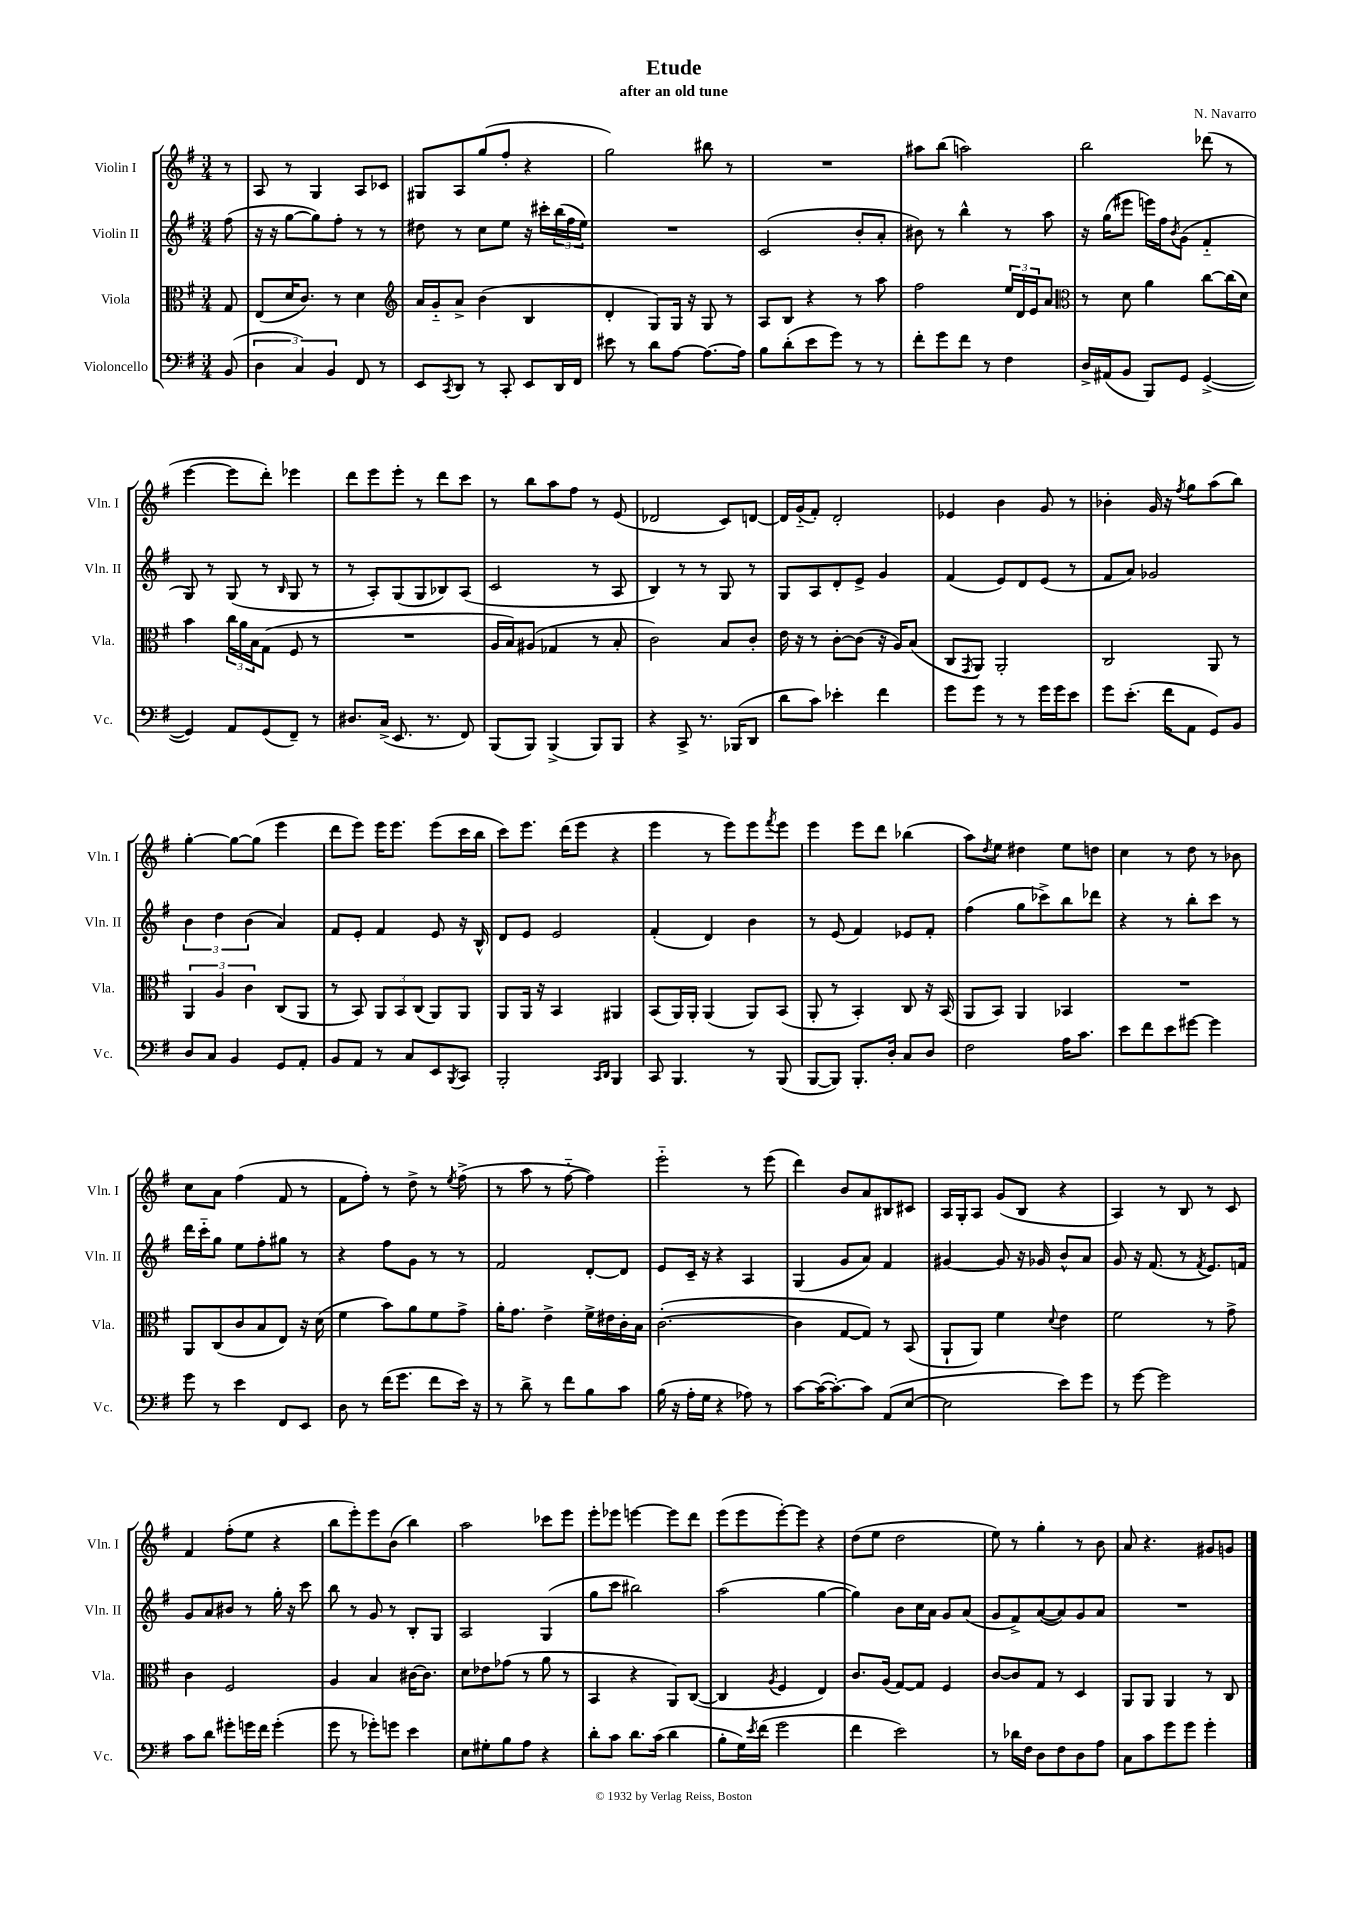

**kern	**kern	**kern	**kern
*part4	*part3	*part2	*part1
*staff4	*staff3	*staff2	*staff1
*I"Violoncello	*I"Viola	*I"Violin II	*I"Violin I
*I'Vc.	*I'Vla.	*I'Vln. II	*I'Vln. I
*clefF4	*clefC3	*clefG2	*clefG2
*k[f#]	*k[f#]	*k[f#]	*k[f#]
*M3/4	*M3/4	*M3/4	*M3/4
=	=	=	=
(8BB/	8G/	(8ff#\	8r
=1	=1	=1	=1
6D\	(8E/L	16r	8A/
.	.	16r	.
.	16d/K	[8gg\L	8r
6C/)	.	.	.
.	8.c/J)	.	.
.	.	8gg\])	4G/
6BB/	.	.	.
.	8r	8ff#'\J	.
8FF#/	4d\	8r	8A/L
8r	.	8r	8c-X/J
=2	=2	=2	=2
*	*clefG2	*	*
8EE/L	16a/LL	8dd#X\	8G#X/L
.	16g/J	.	.
8qCC/	.	.	.
8DD/J	8a^/J	8r	8A/
8r	(4b\	8cc\L	(8gg/
8CC'/	.	8ee\J	8ff#'/J
8EE/L	4B/	16r	4r
.	.	16ccc#X'\LL	.
16DD/L	.	(24bb\	.
.	.	24ff#\	.
16FF#/JJ	.	.	.
.	.	24ee\JJ)	.
=3	=3	=3	=3
8e#X\	4d'/	2.r	2gg\)
8r	.	.	.
8d\L	8G/L)	.	.
[8A\J	16G/Jk	.	.
.	16r	.	.
8.A\L_	8G/	.	8bb#X\
.	8r	.	8r
16A\Jk]	.	.	.
=4	=4	=4	=4
8B\L	8A/L	(2c/	2.r
(8d'\	8B/J	.	.
8e\	4r	.	.
8g\J)	.	.	.
8r	8r	8b'/L	.
8r	8aa\	8a'/J	.
=5	=5	=5	=5
8f#'\L	2ff#\	8b#X\)	8aa#X\L
8g\	.	8r	(8bb\J
8f#\J	.	4bb^^\	2aan\)
8r	.	.	.
4F#\	24ee/LL	8r	.
.	24d/	.	.
.	24e/J	.	.
.	8a/J	8aa\	.
=6	=6	=6	=6
*	*clefC3	*	*
16D^/LL	8r	16r	2bb\
(16AA#X/J	.	(16gg\KL	.
8BB/J	8d\	8eee#X\J	.
8BBB/L)	4a\	16eeen\LL)	.
.	.	16ff#\J	.
.	.	8qb/	.
8GG/J	.	(8g\J	.
([4GG^/	[8cc\L	4f#/	(8ddd-X\
.	(16cc\L]	.	8r
.	16d\JJ)	.	.
!!LO:LB:g=z
=7	=7	=7	=7
4GG/])	4b\	8G/)	[4eee\
.	.	8r	.
8AA/L	24cc\LL	(8G/	8eee\L]
.	24a\	.	.
.	24B\J	.	.
(8GG/	(8G\J	8r	8ddd'\J)
.	.	16qqB/	.
8FF#~/J)	8F#/	8G/	4eee-X\
8r	8r	8r	.
=8	=8	=8	=8
8.D#X/L	2.r	8r	8ddd\L
.	.	8A'/L)	8eee\
(16C^/Jk	.	.	.
8.EE/	.	(8G/	8eee'\J
.	.	8G/	8r
8.r	.	.	.
.	.	8B-X/)	8ddd\L
8FF#/)	.	(8A/J	8ccc\J
=9	=9	=9	=9
(8BBB/L	16A/LL	2c/	8r
.	16B/J)	.	.
8BBB/J)	(8A#X/J	.	8bb\L
(4BBB^/	4G-X/	.	8aa\
.	.	.	8ff#\J
8BBB/L)	8r	8r	8r
8BBB/J	8B'/	8A/	(8e/
=10	=10	=10	=10
4r	2c\)	4B/)	2d-X/
8CC^/	.	8r	.
8.r	.	8r	.
.	8B/L	8G/	8c/L)
(16BBB-X/KL	.	.	.
8DD/J	8c'/J	8r	[8dn/J
=11	=11	=11	=11
8d\L	16e\	8G/L	16d/LL]
.	16r	.	(16g/J
8c\J)	8r	8A/	8f#'/J)
4e-X'\	[8c'\L	8d'/	2d'/
.	(8c\J]	8e^/J	.
4f#\	16r	4g/	.
.	16A/KL)	.	.
.	(8B/J	.	.
=12	=12	=12	=12
8g\L	8C/L	(4f#/	4e-X/
.	8qGG/	.	.
8g\J	8AA/J)	.	.
8r	2AA'/	8e/L)	4b\
8r	.	8d/	.
16g\LL	.	(8e/J	8g/
16g\J	.	.	.
8e\J	.	8r	8r
=13	=13	=13	=13
8g\L	2C/	8f#/L	4b-X'\
(8.e'\J	.	8a/J)	.
.	.	2g-X/	16g/
16f#\KL	.	.	16r
.	.	.	8qff#/
8AA\J	.	.	8gg\L
8GG/L)	8AA/	.	(8aa\
8BB/J	8r	.	8bb\J)
!!LO:LB:g=z
=14	=14	=14	=14
8D/L	6AA/	6b\	[4gg'\
8C/J	.	.	.
.	6A/	6dd\	.
4BB/	.	.	8gg\L_
.	6c\	(6b\	.
.	.	.	(8gg\J]
8GG/L	(8C/L	4a/)	4eee\
8AA'/J	8AA/J	.	.
=15	=15	=15	=15
8BB/L	8r	8f#/L	8ddd\L
8AA/J	8BB/)	8e'/J	8eee\J)
8r	12AA/L	4f#/	16eee\KL
.	.	.	8.eee\J
.	12BB/	.	.
8C/L	.	.	.
.	(12C/J	.	.
8EE/	8AA/L)	8e/	(8eee\L
8qBBB/	.	.	.
8CC/J	8AA/J	16r	16ccc\L
.	.	16B^^/	16bb\JJ
=16	=16	=16	=16
2BBB'/	8AA/L	8d/L	8ccc\L)
.	16AA/Jk	8e/J	8.eee\J
.	16r	.	.
.	4BB/	2e/	.
.	.	.	(16ddd\KL
.	.	.	8eee\J
16qqCC/LL	.	.	.
16qqDD/JJ	.	.	.
4BBB/	4AA#X/	.	4r
=17	=17	=17	=17
8CC/	(8BB/L	(4f#'/	4eee\
4.BBB/	16AA/L)	.	.
.	16AA'/JJ	.	.
.	(4AA/	4d/)	8r
.	.	.	8eee\L)
8r	8AA/L)	4b\	8eee\
.	.	.	8qfff#/
(8BBB/	(8BB/J	.	8eee\J
=18	=18	=18	=18
[8BBB/L	8AA'/	8r	4eee\
8BBB/J])	8r	(8e/	.
8.BBB'/L	4BB'/)	4f#/)	8eee\L
.	.	.	8ddd\J
16D'/Jk	.	.	.
8C/L	8C/	8e-X/L	(4bb-X\
8D/J	16r	8f#'/J	.
.	(16BB/	.	.
=19	=19	=19	=19
2F#\	8AA/L	(4ff#\	8aa\L)
.	.	.	8qdd/
.	8BB/J)	.	8ee\J
.	4AA/	8gg\L	4dd#X\
.	.	8ccc-X^\)	.
16A\KL	4BB-X/	8bb\	8ee\L
8.c\J	.	.	.
.	.	8ddd-X\J	8ddn\J
=20	=20	=20	=20
8e\L	2.r	4r	4cc\
8f#\	.	.	.
8e\	.	8r	8r
[8g#X\J	.	8bb'\L	8dd\
4g#\]	.	8ccc\J	8r
.	.	8r	8b-X\
!!LO:LB:g=z
=21	=21	=21	=21
8g\	8AA/L	16ddd\LL	8cc\L
.	.	16ccc\J	.
8r	(8C/	8gg\J	8a\J
4e\	8c/	8ee\L	(4ff#\
.	8B/	8ff#'\	.
8FF#/L	8E/J)	8gg#X\J	8f#/
8EE/J	16r	8r	8r
.	(16d\	.	.
=22	=22	=22	=22
8D\	4f#\	4r	8f#\L
8r	.	.	8ff#'\J)
(16f#\KL	8b\L)	8ff#\L	8r
8.g\J	.	.	.
.	8a\	8g\J	8dd^\
8f#\L	8f#\	8r	8r
.	.	.	8qee/
16e\Jk)	8g^\J	8r	(8ff#^\
16r	.	.	.
=23	=23	=23	=23
8r	16a'\KL	2f#/	8r
.	8.g\J	.	.
8d^\	.	.	8aa\
8r	4e^\	.	8r
8f#\L	.	.	[8ff#\
8B\	16f#^\LL	[8d'/L	4ff#\])
.	16e#X\	.	.
8c\J	16c'\	8d/J]	.
.	16B\JJ	.	.
=24	=24	=24	=24
(16B\	([2.c'\	8e/L	2eee\
16r	.	.	.
16A'\LL	.	16c~/Jk	.
16G\JJ	.	16r	.
4r	.	4r	.
8A-X\)	.	4A/	8r
8r	.	.	(8eee\
=25	=25	=25	=25
[8c\L	4c\]	(4G/	4ddd\)
(16c\K_	.	.	.
8.c'\_)	.	.	.
.	[8G/L	8g/L	8b/L
8c\J]	8G/J])	8a/J)	8a/
(8AA/L	8r	4f#/	8B#X/
[8E/J	(8BB/	.	8c#X/J
=26	=26	=26	=26
2E\]	8AA`/L	[4g#X/	16A/LL
.	.	.	16G'/J
.	8AA/J)	.	8A/J
.	4f#\	8g#/]	(8g/L
.	.	16r	8B/J
.	.	16g-X/	.
.	8qqd/	.	.
8e\L)	4e\	8b^^/L	4r
8g\J	.	8a/J	.
=27	=27	=27	=27
8r	2f#\	8g/	4A/)
[8g\	.	16r	.
.	.	(8.f#/	.
2g\]	.	.	8r
.	.	8r	8B/
.	.	8qf#/	.
.	8r	8.e/L)	8r
.	8g^\	.	8c/
.	.	16fn/Jk	.
!!LO:LB:g=z
=28	=28	=28	=28
8c\L	4c\	8g/L	4f#/
8d\J	.	8a/	.
8g#X'\L	2F#/	8b#X/J	(8ff#'\L
16gn\L	.	8r	8ee\J
16f#\JJ	.	.	.
(4g'\	.	16gg'\	4r
.	.	16r	.
.	.	8ccc\	.
=29	=29	=29	=29
8g\	4A/	8bb\	8bb\L
8r	.	8r	8eee'\)
8g-X'\L)	4B/	8g/	8eee\
8gn\J	.	8r	(8b\J
4e\	[16c#X\KL	8B'/L	4bb\)
.	8.c#\J]	.	.
.	.	8G/J	.
=30	=30	=30	=30
8E\L	8d\L	2A/	2aa\
8G#X'\	8e-X\	.	.
8B\	(8g-X\J	.	.
8A\J	8r	.	.
4r	8a\	(4G/	8ccc-X\L
.	8r	.	8eee\J
=31	=31	=31	=31
8d'\L	4BB/	8gg\L	8eee'\L
8c\J	.	8ccc\J	8eee-X\J
8.d\L	4r	2bb#X\)	[4eeen\
(16c\Jk	.	.	.
4d\	8AA/L)	.	8eee\L]
.	([8C/J	.	8ddd\J
=32	=32	=32	=32
8B'\L	4C/]	(2aa\	(8eee\L
16G\L)	.	.	8eee\
8qe/	.	.	.
(16f#\JJ	.	.	.
.	8qA/	.	.
2g\	4F#/	.	[8eee'\)
.	.	.	8eee\J]
.	4E/)	[4gg\	4r
=33	=33	=33	=33
4f#\	8.c/L	4gg\])	(8dd\L
.	.	.	8ee\J
.	(16A/Jk	.	.
2e\)	[8G/L)	8b\L	2dd\
.	8G/J]	16cc\L	.
.	.	16a\JJ	.
.	4F#/	8g/L	.
.	.	(8a/J	.
=34	=34	=34	=34
8r	[8c/L	8g/L	8ee\)
16d-X\LL	8c/]	8f#^/)	8r
16F#\JJ	.	.	.
8D\L	8G/J	([8a/	4gg'\
8F#\	8r	8a/])	.
8D\	4D/	8g/	8r
8A\J	.	8a/J	8b\
=35	=35	=35	=35
8C\L	8AA/L	2.r	8a/
8c\	8AA/J	.	4.r
8g\	4AA/	.	.
8g\J	.	.	.
4g'\	8r	.	8g#X/L
.	8C/	.	8gn/J
==	==	==	==
*-	*-	*-	*-
